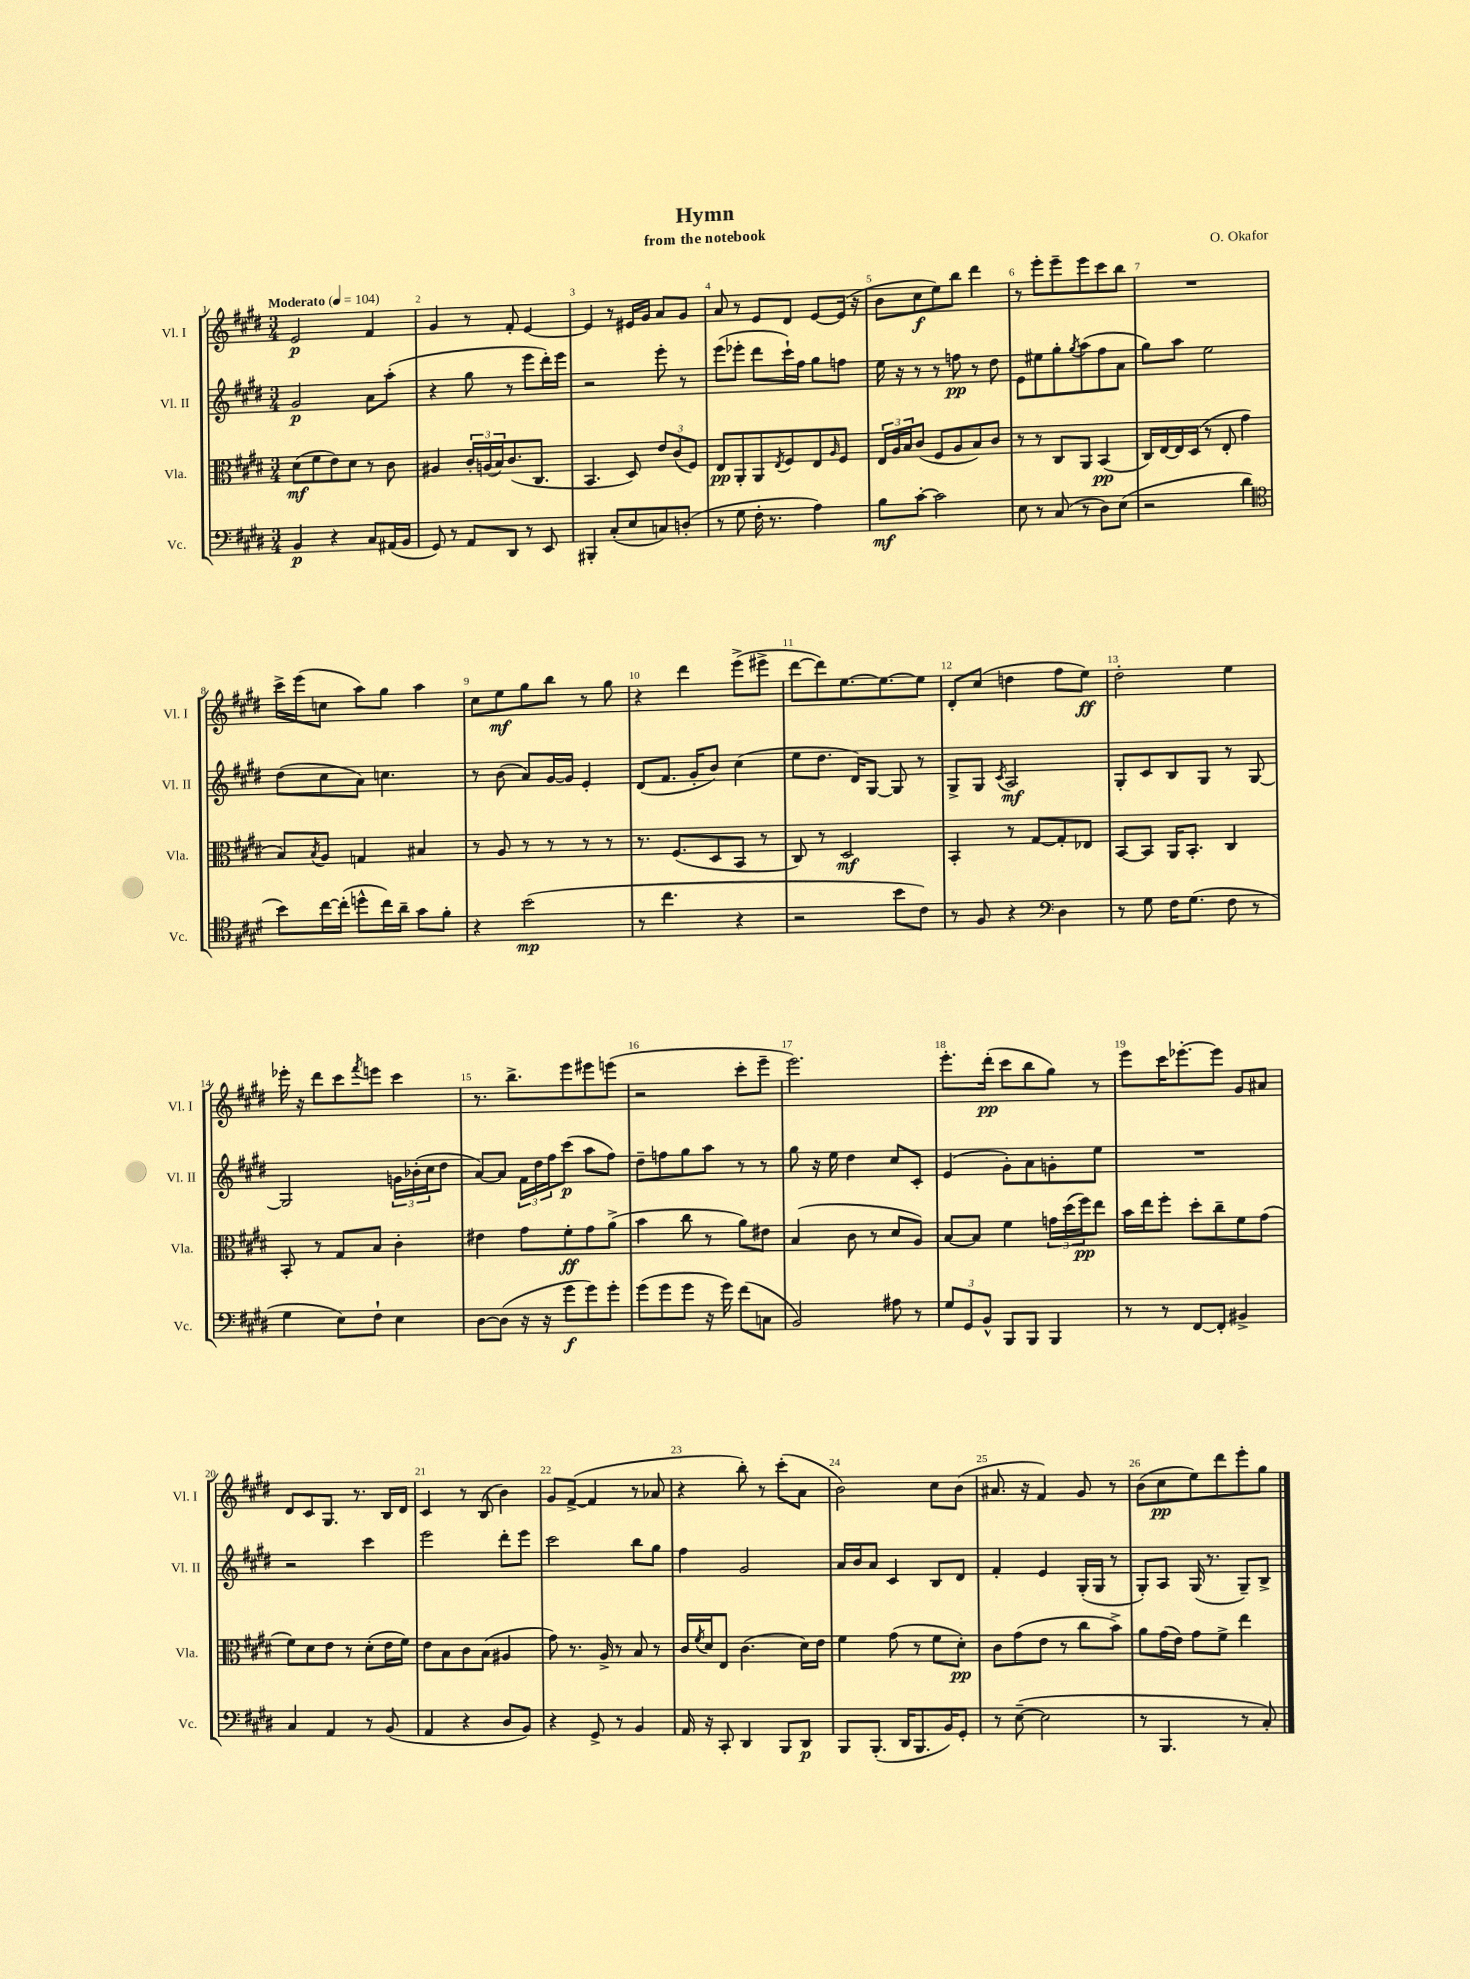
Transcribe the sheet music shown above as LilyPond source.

\header { title = "Hymn" composer = "O. Okafor" subtitle = "from the notebook" }
<<
\new StaffGroup <<
\new Staff = "s0" \with { instrumentName = "Vl. I" shortInstrumentName = "Vl. I" } {
    \clef treble \key e \major \numericTimeSignature \time 3/4 \tempo "Moderato" 4 = 104
    e'2\p fis'4 |
    gis'4 r8 fis'8-. e'4~ |
    e'4 r8 eis'16 gis'16 a'8 gis'8 |
    a'8 r8 e'8 dis'8 e'8~ e'16( r16 |
    b'8 cis''8\f e''8) b''8 dis'''4 |
    r8 e'''8-. e'''8-- e'''8 cis'''8 b''8 |
    R2. |
    cis'''16-> e'''16( c''8 a''8) gis''8 a''4 |
    cis''8 e''8\mf gis''8 b''8 r8 gis''8 |
    r4 dis'''4 e'''8->( eis'''8-> |
    dis'''8~ dis'''8) e''8.~ e''8.~ e''8 |
    dis'8-. cis''8( d''4 fis''8 e''8\ff) |
    dis''2-. e''4 |
    ees'''16-. r16 dis'''8 cis'''8 \acciaccatura { fis'''8 } e'''8 cis'''4 |
    r8. b''8.-> e'''8 eis'''8 e'''8( |
    r2 cis'''8-. e'''8-- |
    e'''2.) |
    e'''8.-. dis'''16-.\pp( cis'''8 b''8 gis''8) r8 |
    e'''8 cis'''16 ees'''8.~-. ees'''8 gis'8 ais'8 |
    dis'8 cis'8 gis8. r8. b16 dis'16 |
    cis'4 r8 b8( b'4) |
    gis'8 fis'8~->( fis'4 r8 aes'8 |
    r4 b''8-.) r8 cis'''8-.( a'8 |
    b'2) cis''8 b'8( |
    ais'8. r16 fis'4) gis'8 r8 |
    b'8( cis''8\pp e''8) dis'''8 e'''8-. gis''8 \bar "|." |
}
\new Staff = "s1" \with { instrumentName = "Vl. II" shortInstrumentName = "Vl. II" } {
    \clef treble \key e \major \numericTimeSignature \time 3/4
    gis'2\p a'8 a''8-.( |
    r4 gis''8 r8 e'''8 dis'''16-.) e'''16 |
    r2 e'''8-. r8 |
    e'''8( ees'''8-. dis'''8 cis'''16-!) fis''16 gis''8 f''8 |
    e''16 r16 r8 r8 f''8\pp r8 dis''8 |
    e'8 eis''8 gis''8-. \acciaccatura { gis''8 } a''8( fis''8 a'8 |
    gis''8) a''8 e''2 |
    dis''8( cis''8 a'8) c''4. |
    r8 b'8( a'8) gis'16~ gis'16 e'4-. |
    dis'8( fis'8. gis'16-. b'8) cis''4( |
    e''8 dis''8. dis'16) gis8~ gis8 r8 |
    gis8-> gis8 \acciaccatura { cis'8 } a2\mf |
    gis8-. cis'8 b8 gis8 r8 gis8~ |
    gis2 \tuplet 3/2 { g'16 bes'16-.( cis''16 } dis''8 |
    a'8~) a'8 \tuplet 3/2 { fis'16 dis''16 fis''16 } cis'''8\p( a''8 fis''8) |
    dis''8-- f''8 gis''8 a''8 r8 r8 |
    gis''8 r16 e''16 dis''4 cis''8 cis'8-. |
    e'4( gis'8-.) a'8 g'8-. e''8 |
    R2. |
    r2 cis'''4 |
    e'''2 dis'''8-. e'''8 |
    cis'''2 b''8 gis''8 |
    fis''4 gis'2 |
    a'16 b'16 a'8 cis'4 b8 dis'8 |
    fis'4-. e'4 gis16-.( gis16 r8 |
    gis8-.) a8 gis16( r8. gis8--) b8-> \bar "|." |
}
\new Staff = "s2" \with { instrumentName = "Vla." shortInstrumentName = "Vla." } {
    \clef alto \key e \major \numericTimeSignature \time 3/4
    dis'8\mf( fis'8 e'8) dis'8 r8 cis'8 |
    ais4 \tuplet 3/2 { cis'16-. a16( b16) } cis'8.( cis8. |
    b,4. dis8) \tuplet 3/2 { e'8 cis'8( fis8) } |
    e8\pp a,8-. a,8 \acciaccatura { e8 } fis8 e8 \grace { a16 } fis8 |
    \tuplet 3/2 { e16 a16 b16 } cis'8( fis8 a8 b8) cis'8 |
    r8 r8 cis8 a,8 b,4\pp( |
    cis16) e16~ e16 dis16( r8 e8-. gis'4 |
    b8) \acciaccatura { b8 } a8 g4 bis4 |
    r8 a8 r8 r8 r8 r8 |
    r8. fis8.( dis8 b,8 r8 |
    cis8) r8 dis2\mf |
    b,4-. r8 gis8~ gis8-. ees8 |
    b,8~ b,8 a,16 b,8.-. cis4 |
    b,8-. r8 gis8 b8 cis'4-. |
    eis'4 gis'8 fis'8-.\ff gis'8 a'8->( |
    b'4 cis''8 r8 a'8) eis'8 |
    b4( cis'8 r8 dis'8 a8) |
    b8~ b8 fis'4 \tuplet 3/2 { g'16 dis''16( fis''16\pp) } e''8 |
    b'16 e''16 fis''8-. dis''8-. cis''8-- fis'8 gis'8( |
    fis'8) dis'8 e'8 r8 dis'8-.( e'16 fis'16) |
    e'8 b8 cis'8 b8( ais4 |
    gis'8) r8. a16-> r8 b8 r8 |
    cis'16 \acciaccatura { fis'8 } dis'16 e8 cis'4.( dis'16) e'16 |
    fis'4 gis'8( r8 fis'8 dis'8-.\pp) |
    cis'8 gis'8( e'8 r8 cis''8 b'8->) |
    a'8 gis'16( e'16) gis'8 fis'8-> e''4 \bar "|." |
}
\new Staff = "s3" \with { instrumentName = "Vc." shortInstrumentName = "Vc." } {
    \clef bass \key e \major \numericTimeSignature \time 3/4
    b,4\p r4 cis8 ais,16( b,16 |
    gis,8) r8 a,8 dis,8 r8 e,8 |
    bis,,4-. cis8-.( e8 c8) d8-.( |
    r8 gis8 fis16-. r8. a4) |
    b8\mf cis'8~-. cis'2 |
    e8 r8 cis8( r8 dis8) e8( |
    r2 dis'4 |
    \clef tenor b'8) cis''16~ cis''16-.( d''8-^ cis''16) a'16-- gis'8 fis'8-. |
    r4 b'2\mp( |
    r8 cis''4. r4 |
    r2 b'8 cis'8) |
    r8 fis8 r4 \clef bass dis4 |
    r8 gis8 fis16 gis8.( fis8 r8 |
    gis4 e8) fis8-! e4 |
    dis8~ dis8( r16 r16 gis'8\f gis'8) gis'8-. |
    gis'8( gis'8 gis'8 r16 gis'16) fis'8( c8 |
    b,2) ais8 r8 |
    \tuplet 3/2 { gis8 gis,8 b,8-^ } b,,8 b,,8 b,,4 |
    r8 r8 fis,8~ fis,8-. bis,4-> |
    cis4 a,4 r8 b,8( |
    a,4 r4 dis8 b,8) |
    r4 gis,8-> r8 b,4 |
    a,16 r16 cis,8-. dis,4 b,,8 dis,8\p |
    b,,8 b,,8.-.( dis,16 b,,8. b,16) gis,8-. |
    r8 e8~--( e2 |
    r8 b,,4. r8 cis8-.) \bar "|." |
}
>>
>>
\layout { \context { \Score \override BarNumber.break-visibility = ##(#f #t #t) barNumberVisibility = #all-bar-numbers-visible } }
